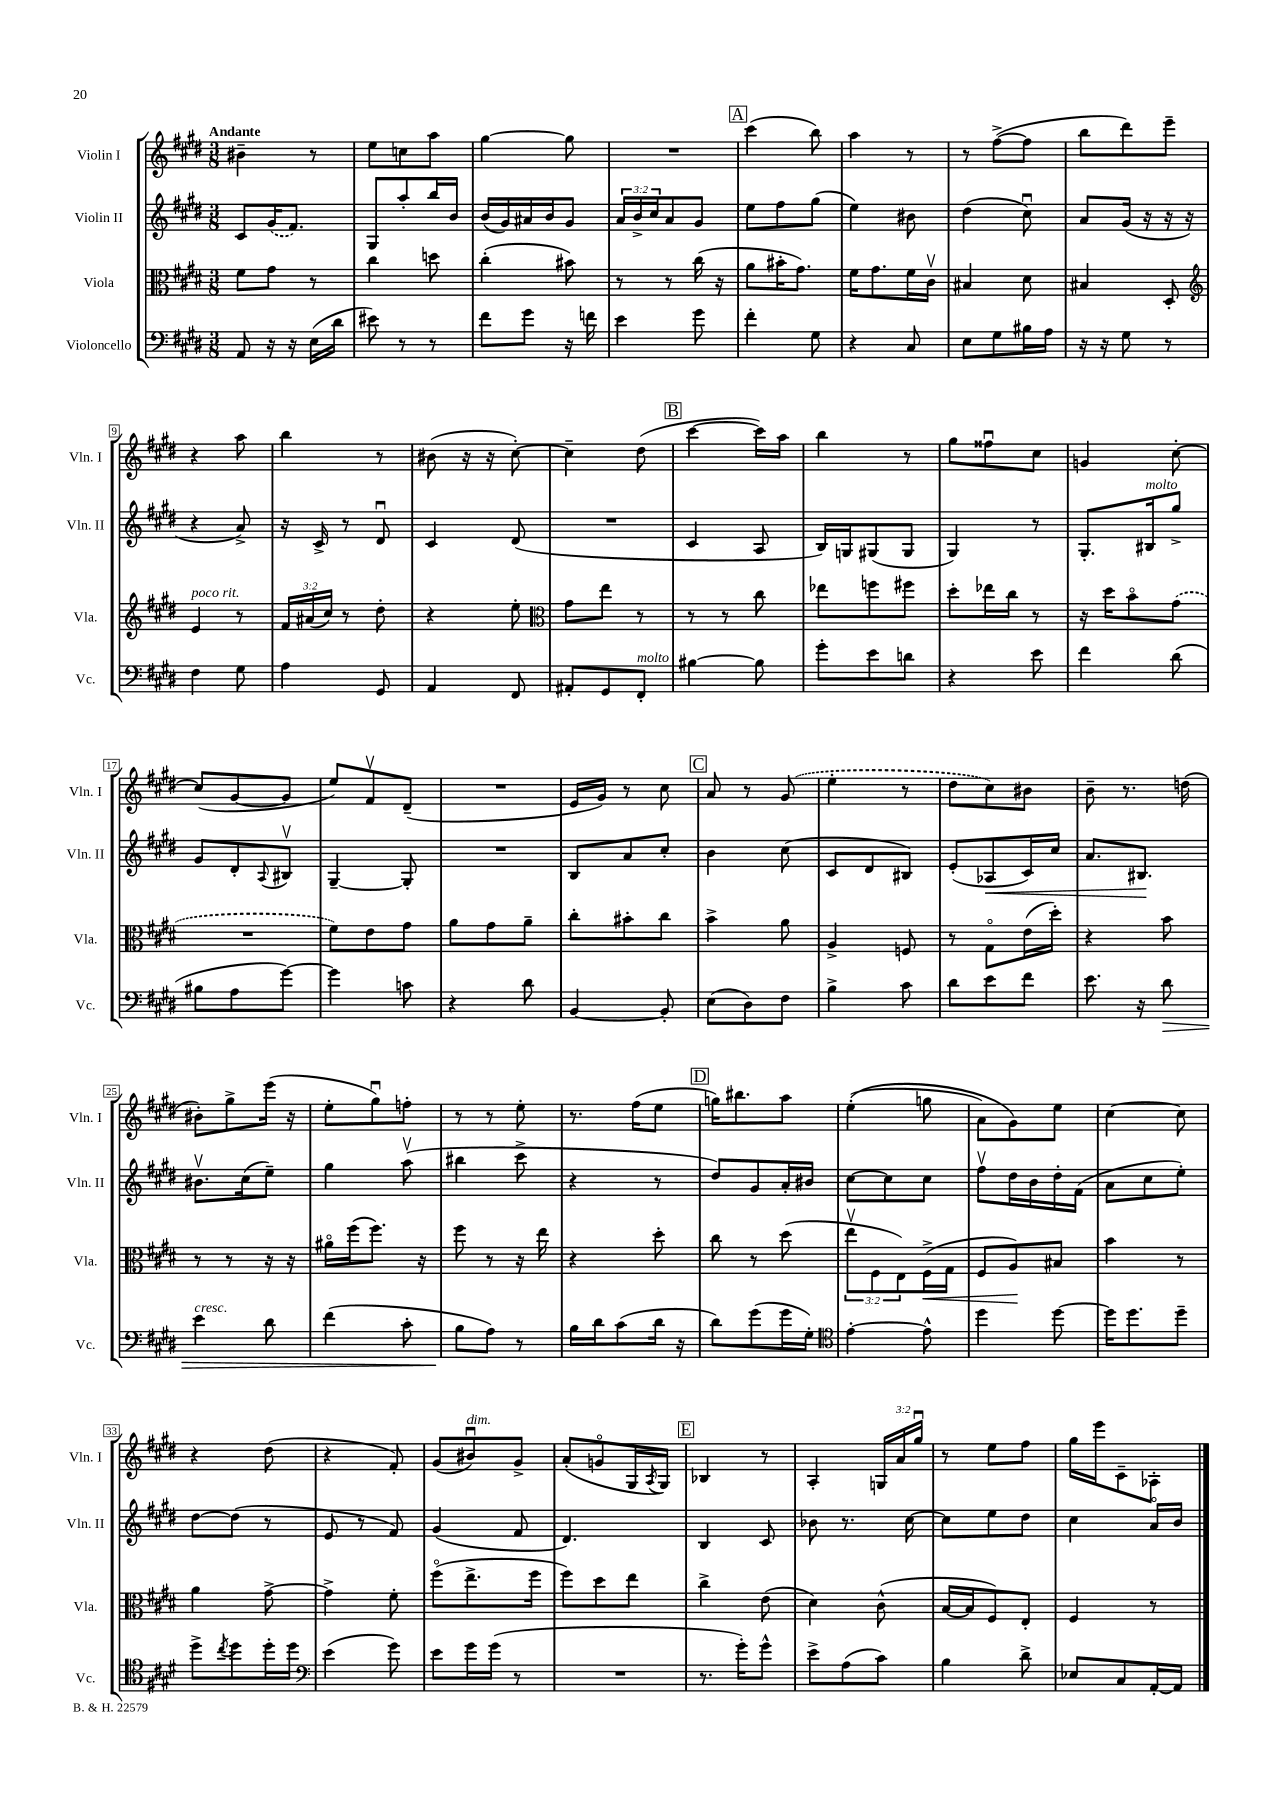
<<
\new StaffGroup <<
\new Staff = "s0" \with { instrumentName = "Violin I" shortInstrumentName = "Vln. I" } {
    \clef treble \key e \major \numericTimeSignature \time 3/8 \override Staff.TupletNumber.text = #tuplet-number::calc-fraction-text \tempo "Andante"
    bis'4-- r8 |
    e''8 c''8 a''8 |
    gis''4~ gis''8 |
    R4. |
    \mark \markup { \box "A" } cis'''4( b''8) |
    a''4 r8 |
    r8 fis''8~->( fis''8 |
    b''8 dis'''8) e'''8-- |
    r4 a''8 |
    b''4 r8 |
    bis'8( r16 r16 cis''8~-.) |
    cis''4-- dis''8( |
    \mark \markup { \box "B" } cis'''4~ cis'''16) a''16 |
    b''4 r8 |
    gis''8 fisis''8\downbow cis''8 |
    g'4 cis''8~-. |
    cis''8( gis'8~ gis'8 |
    e''8) fis'8\upbow dis'8--( |
    R4. |
    e'16 gis'16) r8 cis''8 |
    \mark \markup { \box "C" } a'8 r8 \once \slurDashed gis'8( |
    e''4-. r8 |
    dis''8 cis''8) bis'8 |
    b'8-- r8. d''16( |
    bis'8-.) gis''8-> e'''16( r16 |
    e''8-. gis''8\downbow) f''8-. |
    r8 r8 e''8-. |
    r8. fis''16( e''8 |
    \mark \markup { \box "D" } g''16) bis''8. a''8 |
    e''4-.(\( g''8 |
    a'8) gis'8\) e''8 |
    cis''4~ cis''8 |
    r4 dis''8( |
    r4 fis'8-.) |
    gis'8( bis'8\downbow^\markup { \italic "dim." }) gis'8-> |
    a'8-.( g'8\flageolet gis16 \acciaccatura { a8 } gis16) |
    \mark \markup { \box "E" } bes4 r8 |
    a4-. \tuplet 3/2 { g16 a'16 gis''16\downbow } |
    r8 e''8 fis''8 |
    gis''16 e'''16 cis'8-- aes8-. \bar "|." |
}
\new Staff = "s1" \with { instrumentName = "Violin II" shortInstrumentName = "Vln. II" } {
    \clef treble \key e \major \numericTimeSignature \time 3/8 \override Staff.TupletNumber.text = #tuplet-number::calc-fraction-text
    cis'8 \once \slurDashed gis'16( fis'8.) |
    gis8 a''8-. b''16 b'16 |
    b'16( gis'16) ais'16 b'16 gis'8 |
    \tuplet 3/2 { a'16 b'16-> cis''16 } a'8 gis'8 |
    \mark \markup { \box "A" } e''8 fis''8 gis''8( |
    e''4) bis'8 |
    dis''4( cis''8\downbow) |
    a'8 gis'16( r16 r16 r16 |
    r4 a'8->) |
    r16 cis'16-> r8 dis'8\downbow |
    cis'4 dis'8( |
    R4. |
    \mark \markup { \box "B" } cis'4 a8 |
    b16) g16 gis8( gis8 |
    gis4) r8 |
    gis8.-. bis16^\markup { \italic "molto" } gis''8-> |
    gis'8 dis'8-. \appoggiatura { a8 } bis8\upbow |
    gis4~-- gis8-. |
    R4. |
    b8 a'8 cis''8-. |
    \mark \markup { \box "C" } b'4 cis''8( |
    cis'8 dis'8 bis8) |
    e'8-.( aes8\< cis'16) cis''16 |
    a'8. bis8.\! |
    bis'8.\upbow cis''16( e''8--) |
    gis''4 a''8\upbow( |
    bis''4 cis'''8-> |
    r4 r8 |
    \mark \markup { \box "D" } dis''8) gis'8 a'16-. bis'16 |
    cis''8~ cis''8 cis''8 |
    fis''8\upbow dis''16 b'16 dis''16-. fis'16( |
    a'8 cis''8 e''8-.) |
    dis''8~ dis''8( r8 |
    e'8 r8 fis'8) |
    gis'4( fis'8 |
    dis'4.) |
    \mark \markup { \box "E" } b4 cis'8 |
    bes'8 r8. cis''16~ |
    cis''8 e''8 dis''8 |
    cis''4 a'16\flageolet b'16 \bar "|." |
}
\new Staff = "s2" \with { instrumentName = "Viola" shortInstrumentName = "Vla." } {
    \clef alto \key e \major \numericTimeSignature \time 3/8 \override Staff.TupletNumber.text = #tuplet-number::calc-fraction-text
    fis'8 gis'8 r8 |
    cis''4 d''8 |
    cis''4-.( bis'8) |
    r8 r8 cis''16( r16 |
    \mark \markup { \box "A" } a'8 bis'16-. gis'8.) |
    fis'16 gis'8. fis'16 cis'16\upbow |
    bis4 dis'8 |
    bis4 dis8-. |
    \clef treble e'4^\markup { \italic "poco rit." } r8 |
    \tuplet 3/2 { fis'16 ais'16( cis''16) } r8 dis''8-. |
    r4 e''8-. |
    \clef alto gis'8 e''8 r8 |
    \mark \markup { \box "B" } r8 r8 cis''8 |
    ees''8 f''8 fis''8 |
    dis''8-. ees''16 cis''16 r8 |
    r16 dis''16 b'8\flageolet \once \slurDashed gis'8( |
    R4. |
    fis'8) e'8 gis'8 |
    a'8 gis'8 a'8-- |
    cis''8-. bis'8-. cis''8 |
    \mark \markup { \box "C" } b'4-> a'8 |
    a4-> f8 |
    r8 gis8\flageolet e'16( dis''16-.) |
    r4 b'8 |
    r8 r8 r16 r16 |
    ais'16\flageolet fis''16( fis''8.) r16 |
    fis''8 r8 r16 e''16 |
    r4 dis''8-. |
    \mark \markup { \box "D" } cis''8 r8 dis''8( |
    \tuplet 3/2 { e''8\upbow fis8 e8) } fis16->\<( gis16 |
    fis8 a8\!) bis8 |
    b'4 r8 |
    a'4 gis'8~-> |
    gis'4-> fis'8-. |
    fis''8\flageolet( e''8.-> fis''16 |
    fis''8) dis''8 e''8 |
    \mark \markup { \box "E" } cis''4-> e'8( |
    dis'4) cis'8-^( |
    b16~ b16 fis8) e8-. |
    fis4 r8 \bar "|." |
}
\new Staff = "s3" \with { instrumentName = "Violoncello" shortInstrumentName = "Vc." } {
    \clef bass \key e \major \numericTimeSignature \time 3/8
    a,8 r16 r16 e16( dis'16 |
    eis'8) r8 r8 |
    fis'8 gis'8 r16 f'16 |
    e'4 gis'8 |
    \mark \markup { \box "A" } fis'4-. gis8 |
    r4 cis8 |
    e8 gis8 bis16 a16 |
    r16 r16 gis8 r8 |
    fis4 gis8 |
    a4 gis,8 |
    a,4 fis,8 |
    ais,8-. gis,8 fis,8-.^\markup { \italic "molto" } |
    \mark \markup { \box "B" } bis4~ bis8 |
    gis'8-. e'8 d'8 |
    r4 e'8 |
    fis'4 dis'8( |
    bis8 a8 gis'8~) |
    gis'4 c'8 |
    r4 dis'8 |
    b,4~ b,8-. |
    \mark \markup { \box "C" } e8( dis8) fis8 |
    b4-> cis'8 |
    dis'8 e'8 fis'8 |
    e'8. r16 dis'8\> |
    e'4^\markup { \italic "cresc." } dis'8 |
    fis'4( cis'8-. |
    b8\! a8) r8 |
    b16 dis'16 cis'8( dis'16 r16 |
    \mark \markup { \box "D" } dis'8) gis'8( gis'16 gis16-.) |
    \clef tenor e'4~-. e'8-^ |
    dis''4 dis''8~ |
    dis''16 dis''8. dis''8-- |
    dis''8-> \acciaccatura { cis''8 } dis''8 dis''16-. dis''16 |
    \clef bass e'4( gis'8) |
    e'8 gis'16 gis'16( r8 |
    R4. |
    \mark \markup { \box "E" } r8. gis'16-.) gis'8-^ |
    e'8-> a8( cis'8) |
    b4 dis'8-> |
    ees8 cis8 a,16~-. a,16 \bar "|." |
}
>>
>>
\layout { \context { \Score \override BarNumber.stencil = #(make-stencil-boxer 0.1 0.3 ly:text-interface::print) } }
